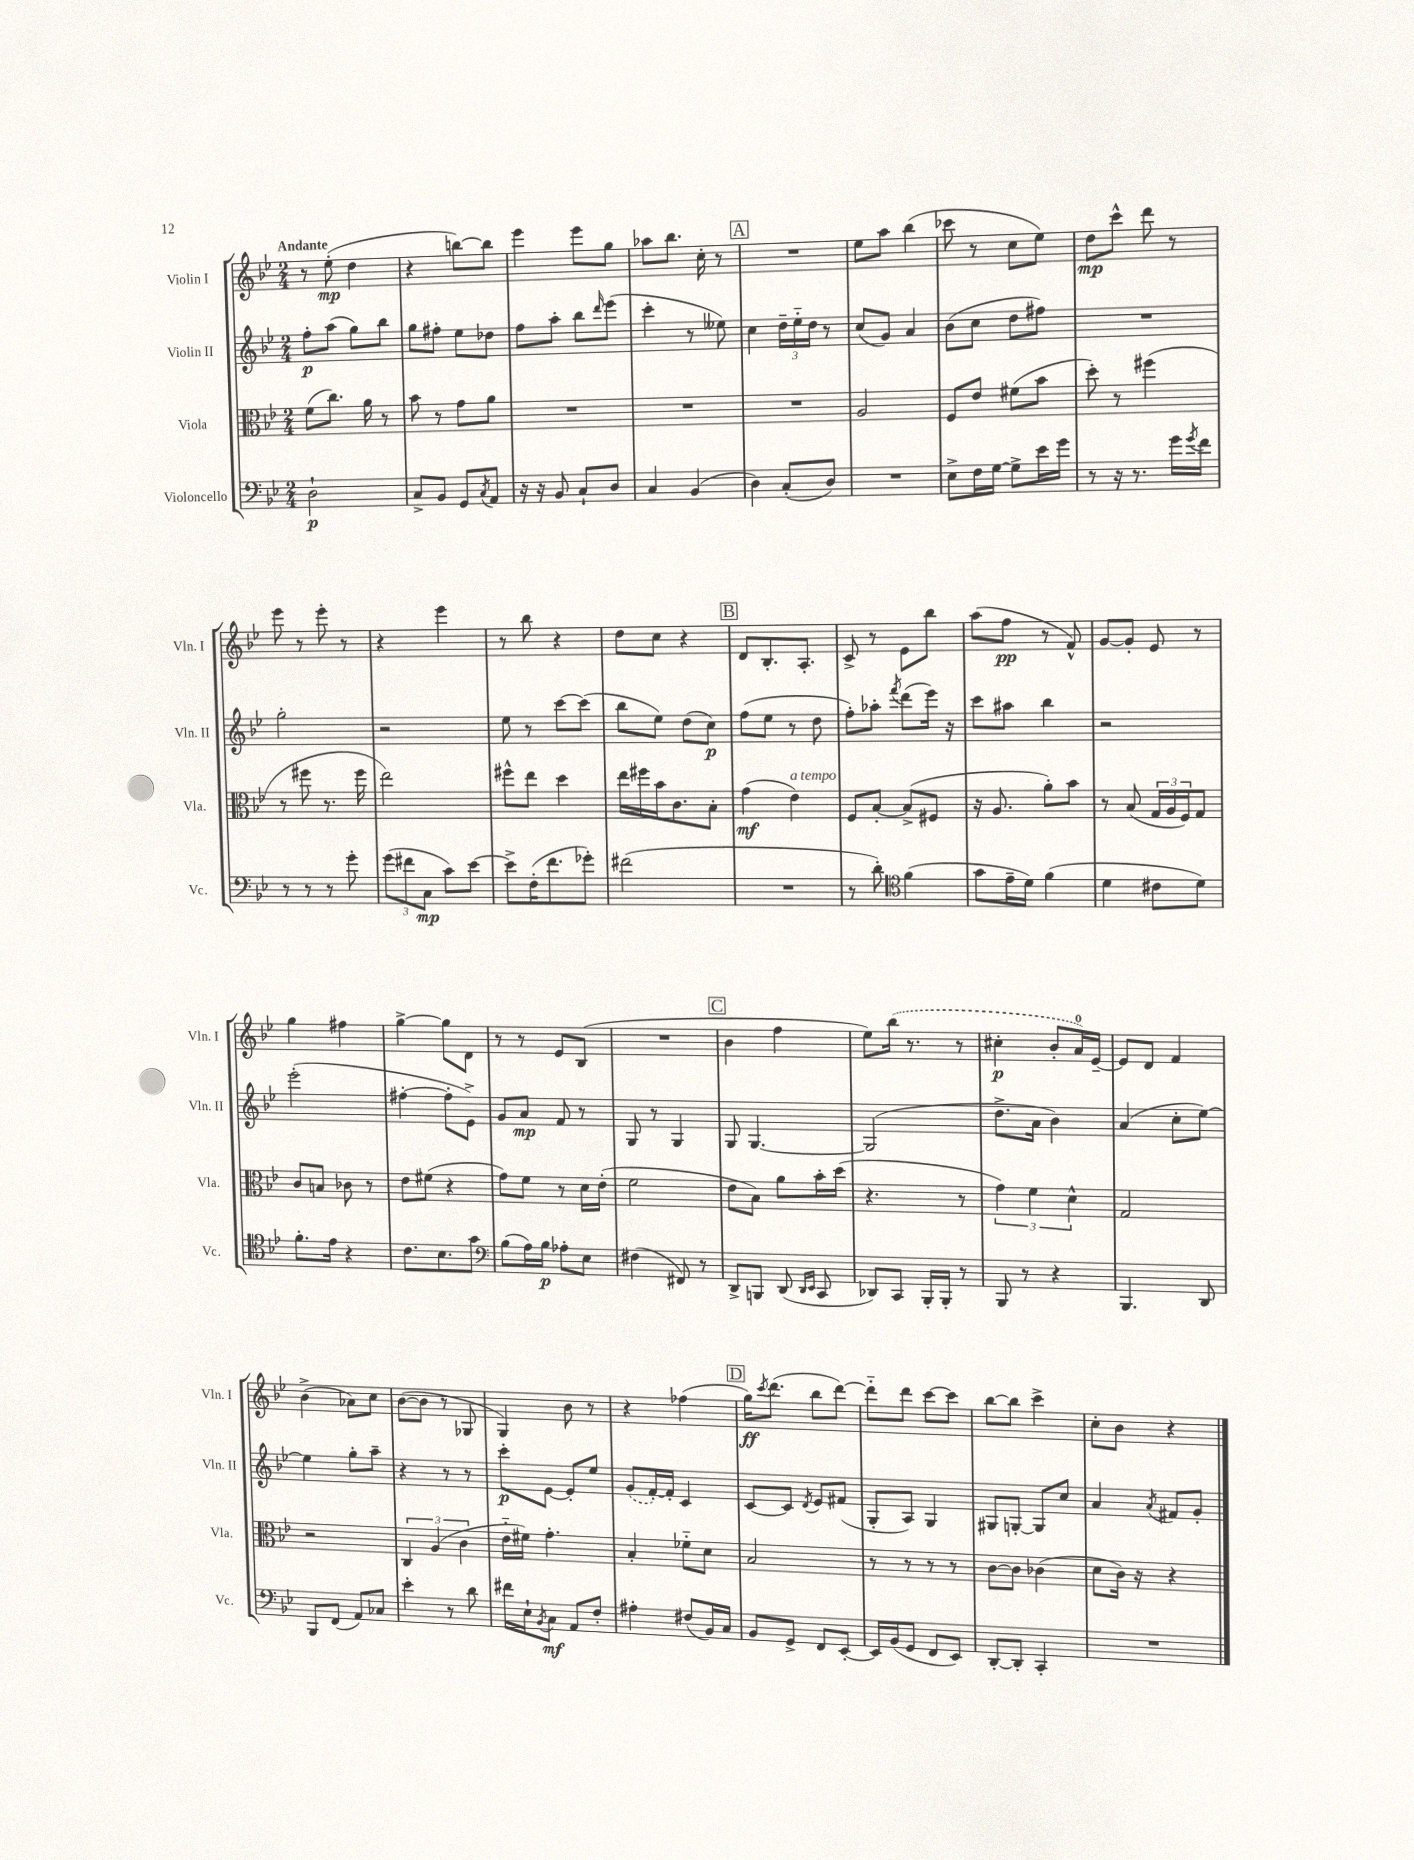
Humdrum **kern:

**kern	**kern	**kern	**kern
*staff4	*staff3	*staff2	*staff1
*clefF4	*clefC3	*clefG2	*clefG2
*k[b-e-]	*k[b-e-]	*k[b-e-]	*k[b-e-]
*M2/4	*M2/4	*M2/4	*M2/4
2D`	(8f	8ff'	8r
.	8.cc)	(8aa	(8ee-'
.	.	8gg)	4dd
.	16a	.	.
.	8r	8bb-	.
=	=	=	=
8C^	8b-	8gg	4r
8BB-	8r	8ff#'	.
8GG	8g	8ee-	[8bb)
8qC	.	.	.
8AA	8a	8dd-	8bb]
=	=	=	=
16r	2r	8ff	4eee-
16r	.	.	.
8BB-	.	8aa'	.
8C`	.	8bb-	8eee-
.	.	16qqddd	.
8D	.	(8eee-	8gg
=	=	=	=
4C	2r	4ccc'	8aa-
.	.	.	8.bb-
(4BB-	.	8r	.
.	.	.	16cc'
.	.	8ee--)	8r
=	=	=	=
4D)	2r	4cc	2r
(8C'	.	24dd~	.
.	.	24ee-'~	.
.	.	24dd	.
8D)	.	8r	.
=	=	=	=
2r	2A	(8cc	8ee-
.	.	8g)	8aa
.	.	4a	(4bb-
=	=	=	=
8E-^	8F	(8b-	8ccc-
16F	8e-	8cc	8r
[16G	.	.	.
8G^]	(8f#	8dd	8cc
16e-	8b-	8ff#)	8ee-)
16g	.	.	.
=	=	=	=
8r	8dd')	2r	8dd
16r	8r	.	8ccc^^
8.r	.	.	.
.	(4ff#	.	8ddd
16g	.	.	8r
8qg	.	.	.
16f	.	.	.
=	=	=	=
8r	8r	2gg'	8eee-
8r	8ff#	.	8r
8r	8.r	.	8eee-'
8g'	.	.	8r
.	16ff#	.	.
=	=	=	=
(12g	2ee-)	2r	4r
12f#	.	.	.
12C	.	.	.
8c)	.	.	4eee-
[8e-	.	.	.
=	=	=	=
8e-^]	8ff#^^	8ee-	8r
(16F'	8ee-	8r	8bb-
8.f	.	.	.
.	4dd	[8ccc	4r
8g-')	.	(8ccc]	.
=	=	=	=
(2f#	16ee-	8bb-	8dd
.	16ff#	.	.
.	16b-	8ee-)	8cc
.	8.c	.	.
.	.	(8dd	4r
.	8B-'	8cc)	.
=	=	=	=
2r	(4g	(8ff	8d
.	.	8ee-	8.B-'
.	4e-)	8r	.
.	.	.	8.A'
.	.	8dd	.
=	=	=	=
8r	8F	8ff')	8c^
8d')	[8B-'	8aa-'	8r
*clefC4	*	*	*
.	.	8qfff	.
(4f	(8B-^]	(8ddd	8e-
.	8F#	16eee-)	8bb-
.	.	16r	.
=	=	=	=
8g	16r	8ccc	(8aa
.	8.A	.	.
16e-~	.	8aa#	8ff
16d)	.	.	.
(4f	8a')	4bb-	8r
.	8b-	.	8f^^)
=	=	=	=
4d	8r	2r	[8g
.	(8B-	.	8g']
8c#	24G	.	8e-
.	24A	.	.
.	24F)	.	.
8d)	8G	.	8r
=	=	=	=
8.f'	8c	(2eee-'	4gg
.	8B	.	.
16e-	.	.	.
4r	8c-	.	4ff#
.	8r	.	.
=	=	=	=
8.c	8e-	[4ff#'	[4gg^
.	(8f#	.	.
8.B-	.	.	.
.	4r	8ff#']	8gg]
8g	.	8e-^)	8d
=	=	=	=
*clefF4	*	*	*
(8B-	8g)	8g	8r
16A)	8f	8a	8r
16B-	.	.	.
8A-'	8r	8f	8e-
8E-	16d	8r	(8B-
.	(16e-'	.	.
=	=	=	=
(4F#	2f	8G	2r
.	.	8r	.
8FF#)	.	4G	.
8r	.	.	.
=	=	=	=
8DD^	8e-	8G	4b-
8BBB	8B-)	[4.G	.
(8DD	8a	.	4ff
16qqDD	.	.	.
16qqEE-	.	.	.
8CC	16b-'	.	.
.	(16dd	.	.
=	=	=	=
8DD-)	4.r	(2G]	8ee-)
8CC	.	.	(16bb-
.	.	.	8.r
16BBB-'	.	.	.
16BBB-'	.	.	.
8r	8r	.	8r
=	=	=	=
8BBB-	6g)	8.dd^	4cc#'
8r	.	.	.
.	6f	.	.
.	.	16a	.
4r	.	4b-)	8b-'
.	6d^^	.	.
.	.	.	16a)
.	.	.	[16e-~
=	=	=	=
4.BBB-	2G	(4a	8e-]
.	.	.	8d
.	.	8cc'	4f
8DD	.	[8ee-)	.
=	=	=	=
8BBB-	2r	4ee-]	(4b-^
(8FF	.	.	.
8AA)	.	8gg'	8a-)
8C-	.	8aa~	8cc
=	=	=	=
4e-'	6C	4r	([8b-
.	.	.	8b-]
.	(6A	.	.
8r	.	8r	8r
.	6c	.	.
8d	.	8r	8G-
=	=	=	=
16f#	16e-'~	8ccc'	4G)
16E-`	16f#)	.	.
8qBB-	.	.	.
8C	4.g'	[8e-	.
8AA	.	8e-']	8b-
8F'	.	8ee-	8r
=	=	=	=
4A#'	4B-'	(8g	4r
.	.	[16f')	.
.	.	16f']	.
(8F#	8f-'~	4c	(4ff-
16BB-)	8d	.	.
16C	.	.	.
=	=	=	=
8BB-	2B-	[8c	16gg)
.	.	.	8qccc
.	.	.	(8.ddd
8GG^	.	8c]	.
.	.	8qd	.
8FF	.	8e-	8bb-
[8EE-'	.	(8f#	[8ddd)
=	=	=	=
16EE-]	8r	8G'	8ddd'~]
(16BB-	.	.	.
8GG	8r	8A)	8ddd
8FF	8r	4G	[8ccc
8EE-)	8r	.	8ccc]
=	=	=	=
[8DD'	[8c	8G#	[8bb-
8DD']	8c]	[8G'	8bb-]
4CC'	(4c-	8G]	4ccc^
.	.	8cc	.
=	=	=	=
2r	8d	4a	8cc'
.	16c)	.	8b-
.	16r	.	.
.	.	8qa	.
.	4r	8f#	4r
.	.	8g'	.
==	==	==	==
*-	*-	*-	*-
